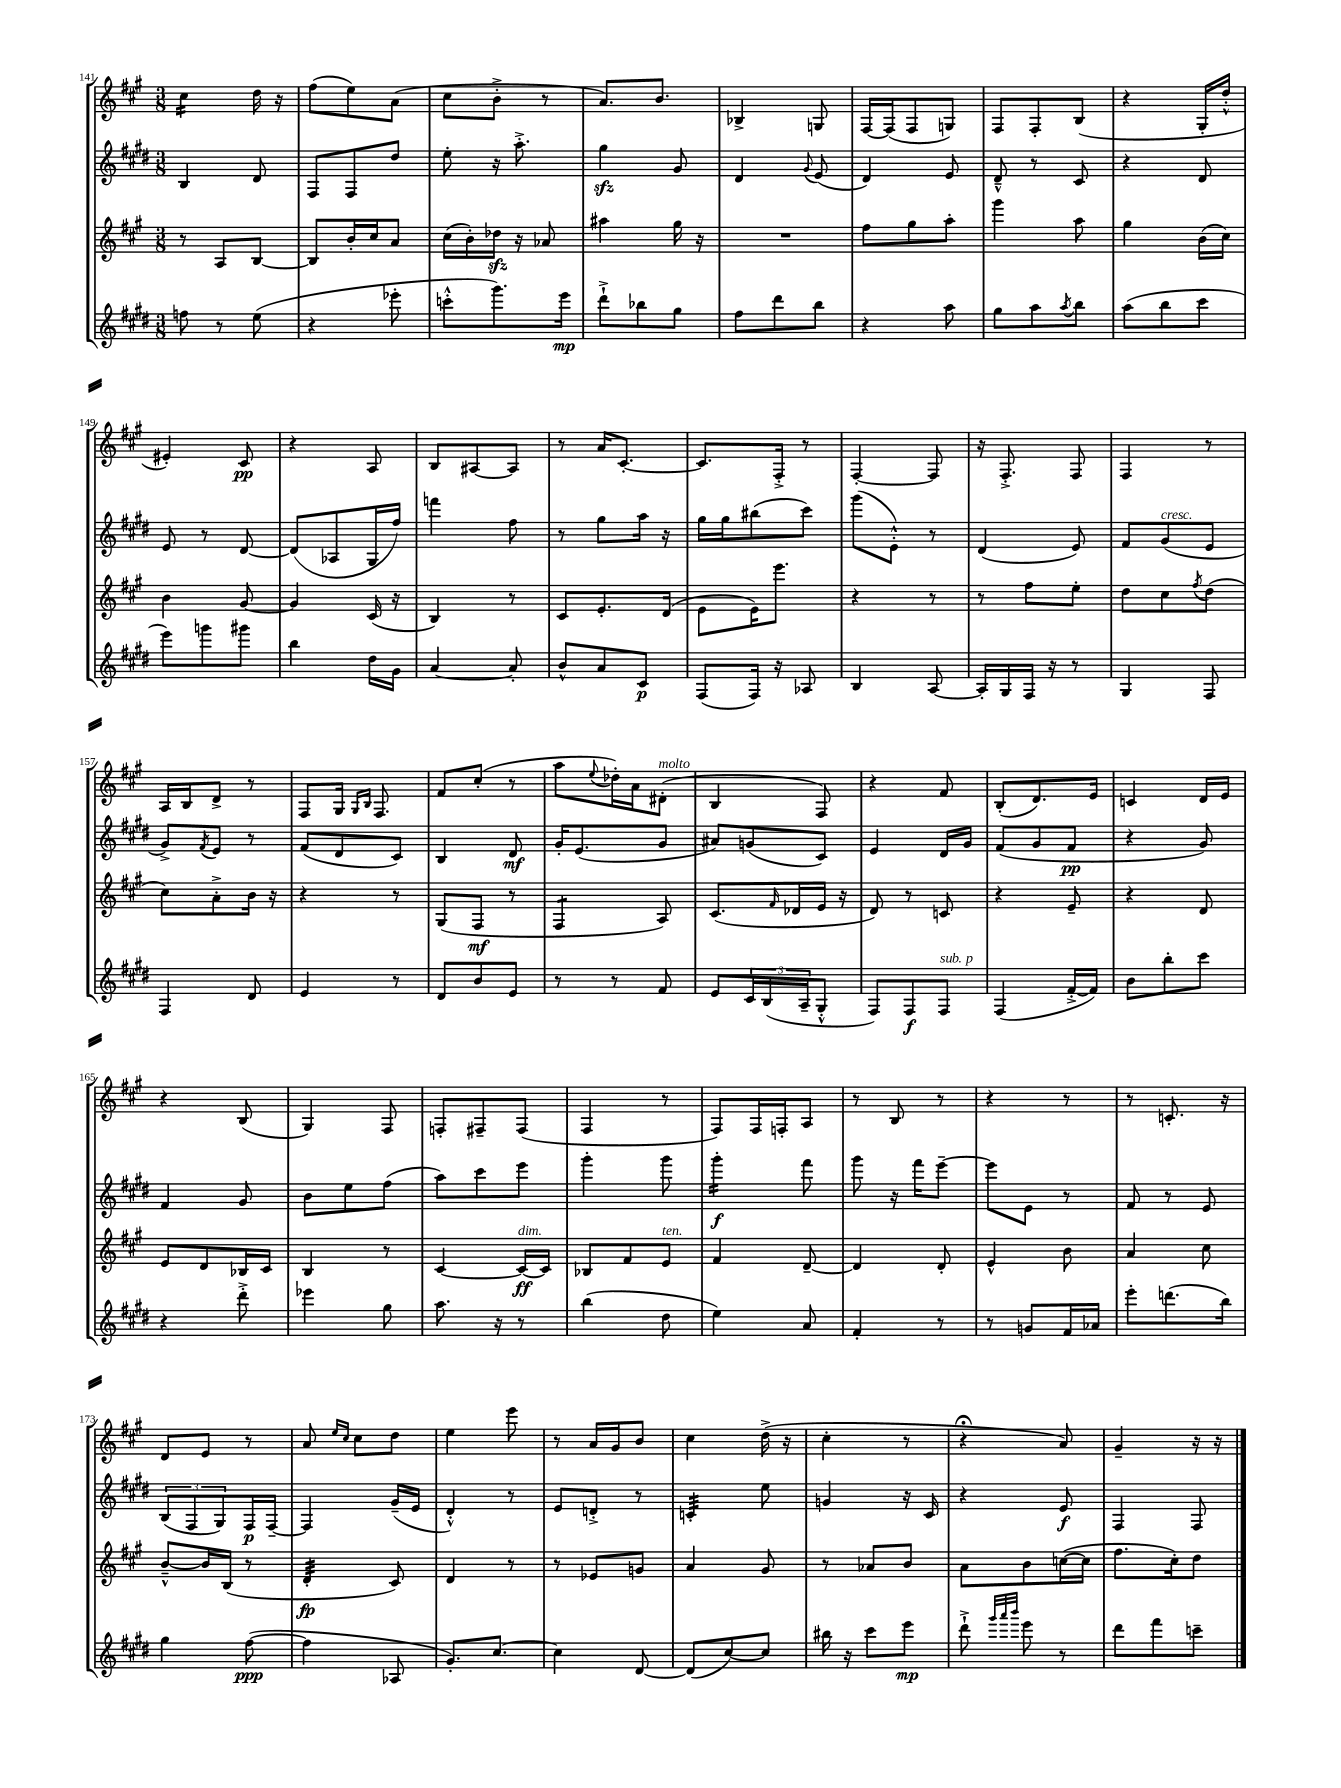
<<
\new StaffGroup <<
\new Staff = "s0" {
    \clef treble \key a \major \numericTimeSignature \time 3/8
    cis''4:16 d''16 r16 |
    fis''8( e''8) a'8( |
    cis''8 b'8-.-> r8 |
    a'8.) b'8. |
    bes4-> g8 |
    fis16~ fis16( fis8 g8) |
    fis8 fis8-. b8( |
    r4 gis16-. d''16-.-^ |
    eis'4-.) cis'8\pp |
    r4 a8 |
    b8 ais8~ ais8 |
    r8 a'16 cis'8.~-. |
    cis'8. fis16-.-> r8 |
    fis4~-. fis8 |
    r16 fis8.-.-> fis8 |
    fis4 r8 |
    a16 b16 d'8-> r8 |
    fis8 gis16 \grace { gis16 b16 } fis8. |
    fis'8 cis''8-.( r8 |
    a''8 \appoggiatura { e''8 } des''16-.) a'16 dis'8-.^\markup { \italic "molto" }( |
    b4 fis8) |
    r4 fis'8 |
    b8-.( d'8.) e'16 |
    c'4 d'16 e'16 |
    r4 b8( |
    gis4) fis8 |
    f8-. fis8-- fis8( |
    fis4 r8 |
    fis8) fis16 f16-. a8 |
    r8 b8 r8 |
    r4 r8 |
    r8 c'8.-. r16 |
    d'8 e'8 r8 |
    a'8 \grace { e''16 cis''16 } cis''8 d''8 |
    e''4 e'''8 |
    r8 a'16 gis'16 b'8 |
    cis''4 d''16->( r16 |
    cis''4-. r8 |
    r4\fermata a'8) |
    gis'4-- r16 r16 \bar "|." |
}
\new Staff = "s1" {
    \clef treble \key e \major \numericTimeSignature \time 3/8
    b4 dis'8 |
    fis8 fis8 dis''8 |
    e''8-. r16 a''8.-.-> |
    gis''4\sfz gis'8 |
    dis'4 \appoggiatura { gis'8 } e'8( |
    dis'4) e'8 |
    dis'8---^ r8 cis'8 |
    r4 dis'8 |
    e'8 r8 dis'8~ |
    dis'8( aes8 gis16 fis''16) |
    f'''4 fis''8 |
    r8 gis''8 a''16 r16 |
    gis''16 gis''16 bis''8( cis'''8) |
    gis'''8( e'8-.-^) r8 |
    dis'4( e'8) |
    fis'8 gis'8^\markup { \italic "cresc." }( e'8 |
    gis'8->) \acciaccatura { fis'8 } e'8 r8 |
    fis'8( dis'8 cis'8) |
    b4 dis'8\mf |
    gis'16-. e'8.( gis'8 |
    ais'8) g'8( cis'8) |
    e'4 dis'16 gis'16 |
    fis'8( gis'8 fis'8\pp |
    r4 gis'8) |
    fis'4 gis'8 |
    b'8 e''8 fis''8( |
    a''8) cis'''8 e'''8 |
    gis'''4-. gis'''8 |
    gis'''4:16-.\f fis'''8 |
    gis'''8 r16 fis'''16 e'''8~-- |
    e'''8 e'8 r8 |
    fis'8 r8 e'8 |
    \tuplet 3/2 { b8( fis8 gis8) } fis16\p fis16~-- |
    fis4 gis'16--( e'16 |
    dis'4-.-^) r8 |
    e'8 d'8-.-> r8 |
    c'4:32-. e''8 |
    g'4 r16 cis'16 |
    r4 e'8\f |
    fis4 fis8 \bar "|." |
}
\new Staff = "s2" {
    \clef treble \key a \major \numericTimeSignature \time 3/8
    r8 a8 b8~ |
    b8 b'16-. cis''16 a'8 |
    cis''16( b'16-.) des''16\sfz r16 aes'8 |
    ais''4 gis''16 r16 |
    R4. |
    fis''8 gis''8 a''8-. |
    gis'''4 a''8 |
    gis''4 b'16( cis''16) |
    b'4 gis'8~ |
    gis'4 cis'16( r16 |
    b4) r8 |
    cis'8 e'8.-. d'16( |
    e'8 e'16) e'''8. |
    r4 r8 |
    r8 fis''8 e''8-. |
    d''8 cis''8 \acciaccatura { fis''8 } d''8( |
    cis''8) a'8-.-> b'16 r16 |
    r4 r8 |
    gis8( fis8\mf r8 |
    fis4:8 a8) |
    cis'8.( \grace { fis'16 } des'16 e'16 r16 |
    d'8) r8 c'8 |
    r4 e'8-- |
    r4 d'8 |
    e'8 d'8 bes16 cis'16 |
    b4 r8 |
    cis'4~ cis'16~\ff^\markup { \italic "dim." } cis'16 |
    bes8 fis'8 e'8^\markup { \italic "ten." } |
    fis'4 d'8~-- |
    d'4 d'8-. |
    e'4-^ b'8 |
    a'4 cis''8 |
    b'8~---^ b'16 b16( r8 |
    d'4:32-.\fp cis'8) |
    d'4 r8 |
    r8 ees'8 g'8 |
    a'4 gis'8 |
    r8 aes'8 b'8 |
    a'8 b'8 c''16~( c''16 |
    fis''8. cis''16-.) d''8 \bar "|." |
}
\new Staff = "s3" {
    \clef treble \key e \major \numericTimeSignature \time 3/8
    f''8 r8 e''8( |
    r4 ees'''8-. |
    c'''8-.-^ gis'''8.) e'''16\mp |
    dis'''8-!-> bes''8 gis''8 |
    fis''8 dis'''8 b''8 |
    r4 a''8 |
    gis''8 a''8 \acciaccatura { a''8 } b''8 |
    a''8( b''8 cis'''8 |
    e'''8) g'''8 gis'''8 |
    b''4 dis''16 gis'16 |
    a'4~ a'8-. |
    b'8-^ a'8 cis'8\p |
    fis8( fis16) r16 aes8 |
    b4 a8~ |
    a16-. gis16 fis16 r16 r8 |
    gis4 fis8 |
    fis4 dis'8 |
    e'4 r8 |
    dis'8 b'8 e'8 |
    r8 r8 fis'8 |
    e'8 \tuplet 3/2 { cis'16 b16( a16-- } gis8-.-^ |
    fis8) fis8\f fis8^\markup { \italic "sub. p" } |
    fis4( fis'16~-.-> fis'16) |
    b'8 b''8-. cis'''8 |
    r4 dis'''8-.-> |
    ees'''4 gis''8 |
    a''8. r16 r8 |
    b''4( dis''8 |
    e''4) a'8 |
    fis'4-. r8 |
    r8 g'8 fis'16 aes'16 |
    e'''8-. d'''8.( b''16) |
    gis''4 fis''8~\ppp( |
    fis''4 aes8 |
    gis'8.-.) cis''8.~ |
    cis''4 dis'8~ |
    dis'8( cis''8~) cis''8 |
    bis''16 r16 cis'''8 e'''8\mp |
    dis'''8-!-> \grace { gis'''32 a'''32 b'''32 } e'''8 r8 |
    dis'''8 fis'''8 c'''8-- \bar "|." |
}
>>
>>
\layout { \context { \Score currentBarNumber = #141 } }
